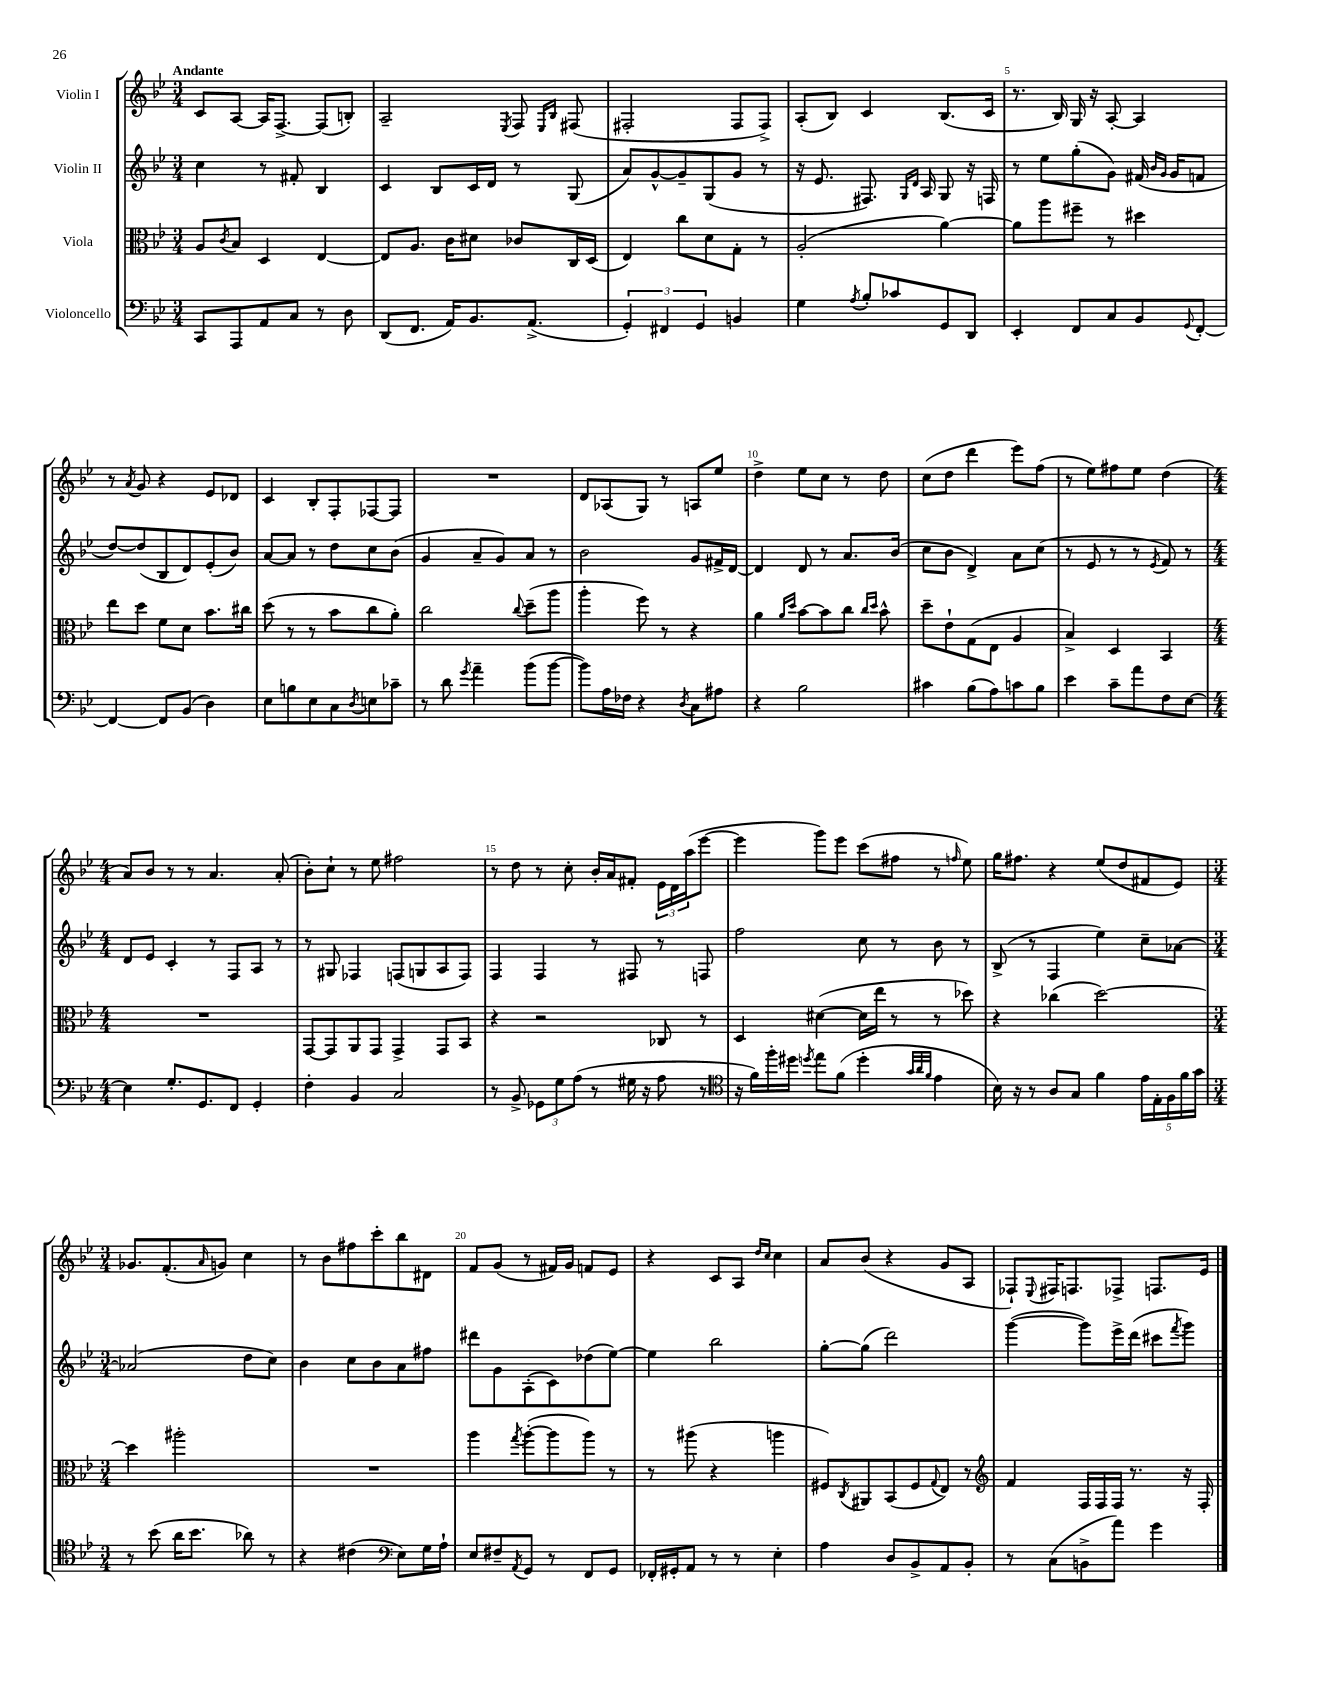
<<
\new StaffGroup <<
\new Staff = "s0" \with { instrumentName = "Violin I" } {
    \clef treble \key bes \major \numericTimeSignature \time 3/4 \tempo "Andante"
    c'8 a8~ a16 f8.~-> f8( b8-.) |
    a2-- \acciaccatura { ees8 } f8 \grace { ees16 bes16 } fis8( |
    fis2-. fis8 fis8->) |
    a8-.( bes8) c'4 bes8.( c'16 |
    r8. bes16) g16 r16 a8~-. a4 |
    r8 \acciaccatura { a'8 } g'8 r4 ees'8 des'8 |
    c'4 bes8-. f8-. fes8~ fes8 |
    R2. |
    d'8 aes8( g8) r8 a8 ees''8 |
    d''4-> ees''8 c''8 r8 d''8 |
    c''8( d''8 d'''4 ees'''8) f''8( |
    r8 ees''8) fis''8 ees''8 d''4( |
    \numericTimeSignature \time 4/4 a'8) bes'8 r8 r8 a'4. a'8-.( |
    bes'8-.) c''8-! r8 ees''8 fis''2 |
    r8 d''8 r8 c''8-. bes'16-. a'16 fis'8-. \tuplet 3/2 { ees'16 d'16 a''16( } ees'''8~ |
    ees'''4 g'''8) ees'''8 c'''8( fis''8 r8 \grace { f''16 } ees''8) |
    g''16 fis''8. r4 ees''8( d''8 fis'8 ees'8) |
    \numericTimeSignature \time 3/4 ges'8. f'8.-.( \grace { a'16 } g'8) c''4 |
    r8 bes'8 fis''8 c'''8-. bes''8 dis'8 |
    f'8 g'8( r8 fis'16) g'16 f'8 ees'8 |
    r4 c'8 a8 \grace { d''16 c''16 } c''4 |
    a'8 bes'8( r4 g'8 a8 |
    fes8-!) \appoggiatura { ees8 } fis16 f8. fes8-> f8. ees'16 \bar "|." |
}
\new Staff = "s1" \with { instrumentName = "Violin II" } {
    \clef treble \key bes \major \numericTimeSignature \time 3/4
    c''4 r8 fis'8-. bes4 |
    c'4 bes8 c'16 d'16 r8 g8( |
    a'8) g'8~-^ g'8-- g8( g'8 r8 |
    r16 ees'8. fis8.) \grace { g16 d'16 } a16 g8 r16 f16 |
    r8 ees''8 g''8-.( g'8) fis'16( \grace { bes'16 g'16 } g'16 f'8 |
    d''8~) d''8( bes8 d'8) ees'8-.( bes'8) |
    a'8~ a'8 r8 d''8 c''8 bes'8( |
    g'4 a'8-- g'8) a'8 r8 |
    bes'2 g'8 fis'16-> d'16~ |
    d'4 d'8 r8 a'8. bes'16( |
    c''8 bes'8 d'4->) a'8 c''8( |
    r8 ees'8 r8 r8 \acciaccatura { ees'8 } f'8) r8 |
    \numericTimeSignature \time 4/4 d'8 ees'8 c'4-. r8 f8 a8 r8 |
    r8 gis8 fes4 f8( g8 a8 f8) |
    f4 f4 r8 fis8 r8 f8 |
    f''2 c''8 r8 bes'8 r8 |
    bes8->( r8 f4 ees''4) c''8-- aes'8~ |
    \numericTimeSignature \time 3/4 aes'2( d''8 c''8) |
    bes'4 c''8 bes'8 a'8 fis''8 |
    dis'''8 g'8 a8-.( c'8) des''8( ees''8~) |
    ees''4 bes''2 |
    g''8~-. g''8( d'''2) |
    g'''4~( g'''8) ees'''16-> d'''16( cis'''8 \acciaccatura { f'''8 } g'''8) \bar "|." |
}
\new Staff = "s2" \with { instrumentName = "Viola" } {
    \clef alto \key bes \major \numericTimeSignature \time 3/4
    a8 \acciaccatura { c'8 } bes8 d4 ees4~ |
    ees8 a8. c'16 dis'8 ces'8 c16 d16( |
    ees4) c''8 d'8 g8-. r8 |
    a2-.( a'4~) |
    a'8 a''8 fis''8-- r8 dis''4 |
    ees''8 d''8 f'8 d'8 bes'8. cis''16 |
    d''8( r8 r8 bes'8 c''8 a'8-.) |
    c''2 \appoggiatura { c''8 } d''8--( a''8 |
    a''4-. f''8) r8 r4 |
    a'4 \grace { a'16 d''16 } bes'8~ bes'8 c''8 \grace { c''16 d''16 } bes'8-^ |
    d''8-- ees'8-! g8( ees8 a4 |
    bes4->) d4 bes,4 |
    \numericTimeSignature \time 4/4 R1 |
    g,8~ g,8 a,8 g,8 g,4-> g,8 bes,8 |
    r4 r2 ces8 r8 |
    d4 dis'4~( dis'16 ees''16 r8 r8 des''8) |
    r4 ces''4( d''2~) |
    \numericTimeSignature \time 3/4 d''4 ais''2-. |
    R2. |
    a''4 \acciaccatura { g''8 } a''8~-.( a''8 a''8) r8 |
    r8 ais''8( r4 a''4 |
    fis8) \acciaccatura { c8 } ais,8 bes,8( fis8 \appoggiatura { g8 } ees8) r8 |
    \clef treble f'4 f16 f16 f16 r8. r16 f16-. \bar "|." |
}
\new Staff = "s3" \with { instrumentName = "Violoncello" } {
    \clef bass \key bes \major \numericTimeSignature \time 3/4
    c,8 a,,8 a,8 c8 r8 d8 |
    d,8( f,8. a,16) bes,8. a,8.->( |
    \tuplet 3/2 { g,4-.) fis,4 g,4 } b,4 |
    g4 \acciaccatura { a8 } bes8-. ces'8 g,8 d,8 |
    ees,4-. f,8 c8 bes,8 \appoggiatura { g,8 } f,8~-. |
    f,4~ f,8 bes,8( d4) |
    ees8 b8 ees8 c8 \acciaccatura { d8 } e8 ces'8-- |
    r8 d'8 \acciaccatura { g'8 } a'4-- bes'8( bes'8~ |
    bes'8) a16 fes16 r4 \acciaccatura { d8 } c8 ais8 |
    r4 bes2 |
    cis'4 bes8( a8) c'8 bes8 |
    ees'4 c'8-- a'8 f8 ees8~ |
    \numericTimeSignature \time 4/4 ees4 g8.-. g,8. f,8 g,4-. |
    f4-. bes,4 c2 |
    r8 bes,8-> \tuplet 3/2 { ges,8 g8 a8( } r8 gis16 r16 a8 r8 |
    \clef tenor r16 f'16) f''16-. dis''16 \acciaccatura { d''8 } ees''8 f'8( d''4-. \grace { g'32 a'32 f'32 } ees'4 |
    bes16) r16 r8 a8 g8 f'4 \tuplet 5/4 { ees'16 ees16-. f16 f'16 g'16 } |
    \numericTimeSignature \time 3/4 r8 bes'8( a'16 bes'8. aes'8) r8 |
    r4 cis'4( \clef bass ees8) g16 a16-! |
    ees8 fis8-- \acciaccatura { a,8 } g,8 r8 f,8 g,8 |
    fes,16-. gis,16-. a,8 r8 r8 ees4-. |
    a4 d8 bes,8-> a,8 bes,8-. |
    r8 c8( b,8-> a'8) g'4 \bar "|." |
}
>>
>>
\layout { \context { \Score \override BarNumber.break-visibility = ##(#f #t #t) barNumberVisibility = #(every-nth-bar-number-visible 5) } }
